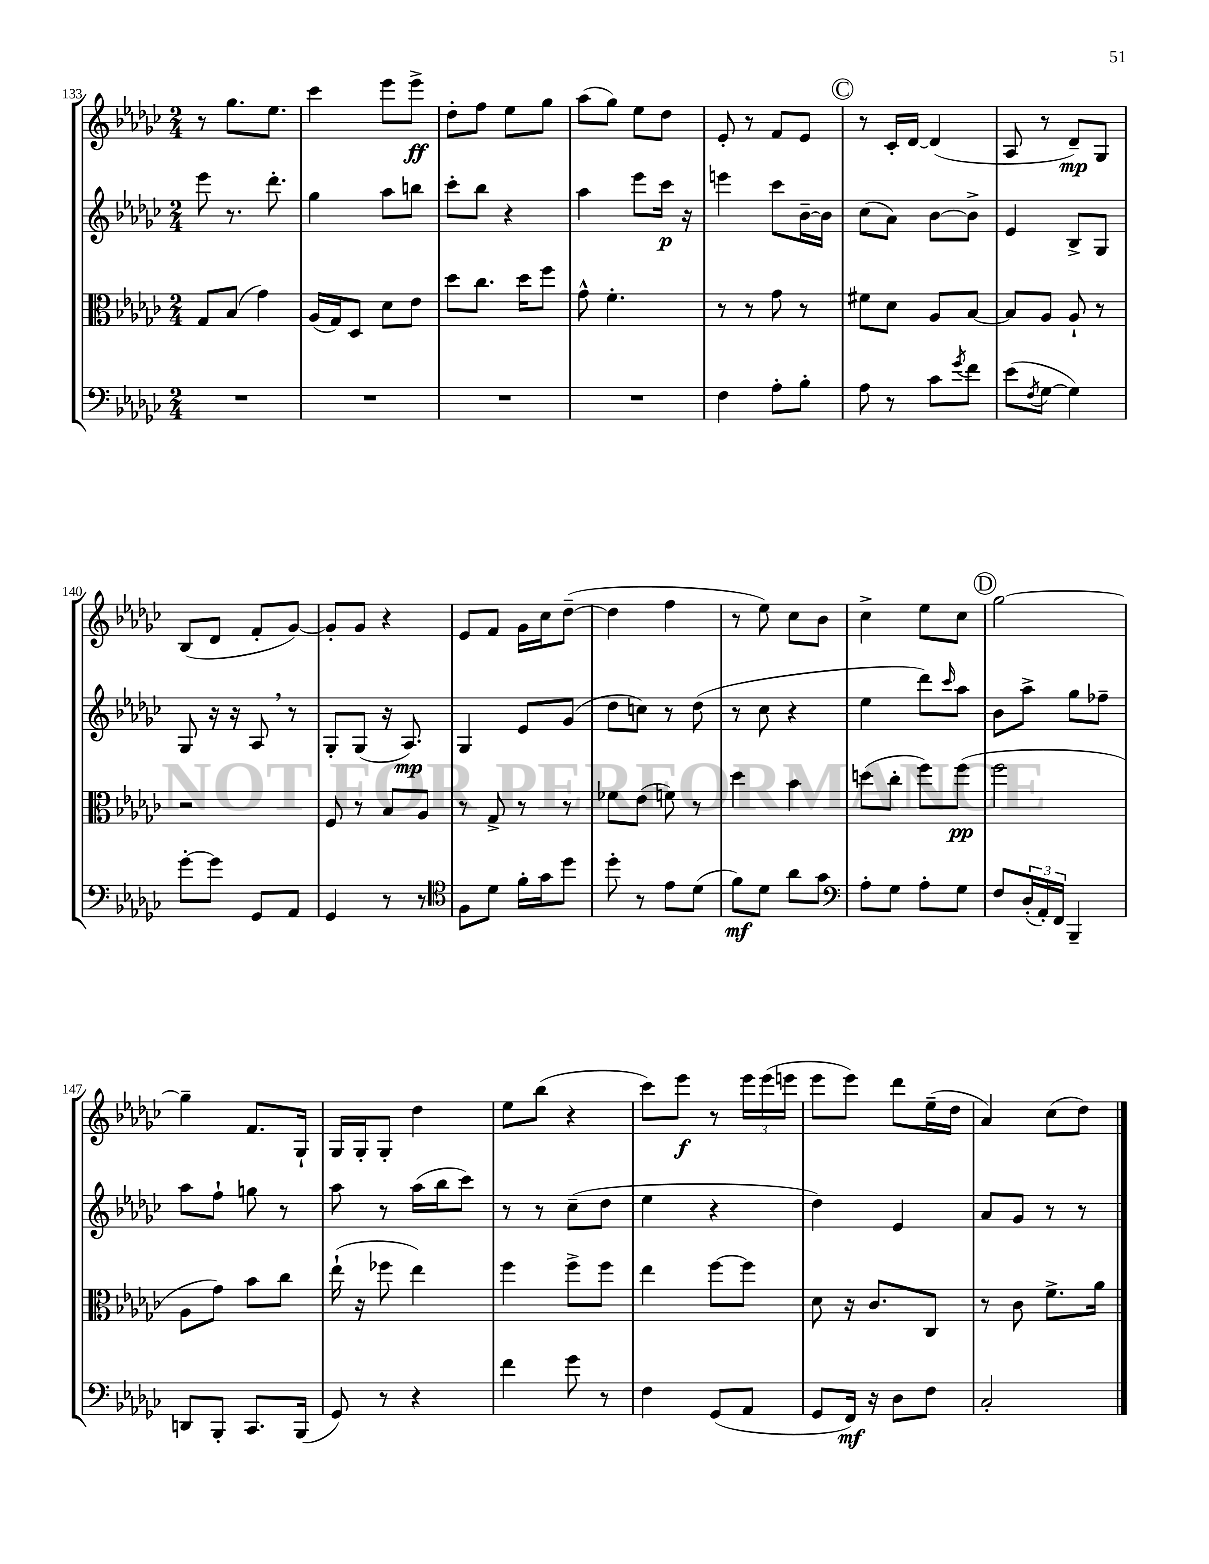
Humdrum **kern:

**kern	**dynam	**kern	**dynam	**kern	**dynam	**kern	**dynam
*part4	*part4	*part3	*part3	*part2	*part2	*part1	*part1
*staff4	*staff4	*staff3	*staff3	*staff2	*staff2	*staff1	*staff1
*clefF4	*	*clefC3	*	*clefG2	*	*clefG2	*
*k[b-e-a-d-g-c-]	*	*k[b-e-a-d-g-c-]	*	*k[b-e-a-d-g-c-]	*	*k[b-e-a-d-g-c-]	*
*M2/4	*	*M2/4	*	*M2/4	*	*M2/4	*
=133	=133	=133	=133	=133	=133	=133	=133
2r	.	8G-/L	.	8eee-\	.	8r	.
.	.	(8B-/J	.	8.r	.	8.gg-\L	.
.	.	4g-\)	.	.	.	.	.
.	.	.	.	8.ddd-'\	.	8.ee-\J	.
=134	=134	=134	=134	=134	=134	=134	=134
2r	.	(16A-/LL	.	4gg-\	.	4ccc-\	.
.	.	16G-/J)	.	.	.	.	.
.	.	8D-/J	.	.	.	.	.
.	.	8d-\L	.	8aa-\L	.	8eee-\L	.
.	.	8e-\J	.	8bbn\J	.	8eee-^\J	ff
=135	=135	=135	=135	=135	=135	=135	=135
2r	.	8dd-\L	.	8ccc-'\L	.	8dd-'\L	.
.	.	8.cc-\J	.	8bb-\J	.	8ff\J	.
.	.	.	.	4r	.	8ee-\L	.
.	.	16dd-\KL	.	.	.	.	.
.	.	8ff\J	.	.	.	8gg-\J	.
=136	=136	=136	=136	=136	=136	=136	=136
2r	.	8g-^^\	.	4aa-\	.	(8aa-\L	.
.	.	4.f'\	.	.	.	8gg-\J)	.
.	.	.	.	8eee-\L	.	8ee-\L	.
.	.	.	.	16ccc-\Jk	p	8dd-\J	.
.	.	.	.	16r	.	.	.
=137	=137	=137	=137	=137	=137	=137	=137
4F\	.	8r	.	4eeen\	.	8e-'/	.
.	.	8r	.	.	.	8r	.
8A-'\L	.	8g-\	.	8ccc-\L	.	8f/L	.
8B-'\J	.	8r	.	[16b-~\L	.	8e-/J	.
.	.	.	.	16b-\JJ]	.	.	.
!!LO:REH:place=s1:t=C
=138	=138	=138	=138	=138	=138	=138	=138
8A-\	.	8f#X\L	.	(8cc-\L	.	8r	.
8r	.	8d-\J	.	8a-\J)	.	16c-'/LL	.
.	.	.	.	.	.	[16d-/JJ	.
8c-\L	.	8A-/L	.	[8b-\L	.	(4d-/]	.
8qg-/	.	.	.	.	.	.	.
8f\J	.	[8B-/J	.	8b-^\J]	.	.	.
=139	=139	=139	=139	=139	=139	=139	=139
(8e-\L	.	8B-/L]	.	4e-/	.	8A-/	.
8qF/	.	.	.	.	.	.	.
[8G-\J	.	8A-/J	.	.	.	8r	.
4G-\])	.	8A-`/	.	8B-^/L	.	8d-~/L)	mp
.	.	8r	.	8G-/J	.	8G-/J	.
!!LO:LB:g=z
=140	=140	=140	=140	=140	=140	=140	=140
[8g-'\L	.	2r	.	8G-/	.	(8B-/L	.
8g-\J]	.	.	.	16r	.	8d-/J	.
.	.	.	.	16r	.	.	.
8GG-/L	.	.	.	8A-,/	.	8f'/L	.
8AA-/J	.	.	.	8r	.	[8g-/J)	.
=141	=141	=141	=141	=141	=141	=141	=141
4GG-/	.	8F/	.	8G-'/L	.	8g-'/L]	.
.	.	8r	.	(8G-/J	.	8g-/J	.
8r	.	8B-/L	.	16r	.	4r	.
.	.	.	.	8.A-/)	mp	.	.
8r	.	8A-/J	.	.	.	.	.
=142	=142	=142	=142	=142	=142	=142	=142
*clefC4	*	*	*	*	*	*	*
8F\L	.	8r	.	4G-/	.	8e-/L	.
8d-\J	.	8G-^/	.	.	.	8f/J	.
16f'\LL	.	8r	.	8e-/L	.	16g-\LL	.
16g-\J	.	.	.	.	.	16cc-\J	.
8dd-\J	.	8r	.	(8g-/J	.	([8dd-~\J	.
=143	=143	=143	=143	=143	=143	=143	=143
8dd-'\	.	8f-X\L	.	8dd-\L	.	4dd-\]	.
8r	.	(8e-\J	.	8ccn\J)	.	.	.
8e-\L	.	8fn\)	.	8r	.	4ff\	.
(8d-\J	.	8r	.	(8dd-\	.	.	.
=144	=144	=144	=144	=144	=144	=144	=144
8f\L)	mf	4dd-\	.	8r	.	8r	.
8d-\J	.	.	.	8cc-\	.	8ee-\)	.
8a-\L	.	4b-\	.	4r	.	8cc-\L	.
8g-\J	.	.	.	.	.	8b-\J	.
=145	=145	=145	=145	=145	=145	=145	=145
*clefF4	*	*	*	*	*	*	*
8A-'\L	.	(8ddn\L	.	4ee-\	.	4cc-^\	.
8G-\J	.	8cc-'\J	.	.	.	.	.
8A-'\L	.	8ff\L)	.	8ddd-\L)	.	8ee-\L	.
.	.	.	.	16qqccc-/	.	.	.
8G-\J	.	(8ff\J	pp	8aa-\J	.	8cc-\J	.
!!LO:REH:place=s1:t=D
=146	=146	=146	=146	=146	=146	=146	=146
8F/L	.	2ff\	.	8b-\L	.	[2gg-\	.
(24D-'/L	.	.	.	8aa-^\J	.	.	.
24AA-'/)	.	.	.	.	.	.	.
24FF/JJ	.	.	.	.	.	.	.
4BBB-~/	.	.	.	8gg-\L	.	.	.
.	.	.	.	8ff-X~\J	.	.	.
!!LO:LB:g=z
=147	=147	=147	=147	=147	=147	=147	=147
8DDn/L	.	8A-\L	.	8aa-\L	.	4gg-~\]	.
8BBB-'/J	.	8g-\J)	.	8ff`\J	.	.	.
8.CC-/L	.	8b-\L	.	8ggn\	.	8.f/L	.
.	.	8cc-\J	.	8r	.	.	.
(16BBB-/Jk	.	.	.	.	.	16G-`/Jk	.
=148	=148	=148	=148	=148	=148	=148	=148
8GG-/)	.	(16ee-`\	.	8aa-\	.	16G-/LL	.
.	.	16r	.	.	.	16G-'/J	.
8r	.	8ff-X\	.	8r	.	8G-'/J	.
4r	.	4ee-\)	.	(16aa-\LL	.	4dd-\	.
.	.	.	.	16bb-\J	.	.	.
.	.	.	.	8ccc-\J)	.	.	.
=149	=149	=149	=149	=149	=149	=149	=149
4f\	.	4ff\	.	8r	.	8ee-\L	.
.	.	.	.	8r	.	(8bb-\J	.
8g-\	.	8ff^\L	.	(8cc-~\L	.	4r	.
8r	.	8ff\J	.	8dd-\J	.	.	.
=150	=150	=150	=150	=150	=150	=150	=150
4F\	.	4ee-\	.	4ee-\	.	8ccc-\L)	.
.	.	.	.	.	.	8eee-\J	f
(8GG-/L	.	[8ff\L	.	4r	.	8r	.
8AA-/J	.	8ff\J]	.	.	.	24eee-\LL	.
.	.	.	.	.	.	(24eee-\	.
.	.	.	.	.	.	24eeen\JJ	.
=151	=151	=151	=151	=151	=151	=151	=151
8GG-/L	.	8d-\	.	4dd-\)	.	8eee-\L	.
16FF/Jk)	mf	16r	.	.	.	8eee-\J)	.
16r	.	8.c-/L	.	.	.	.	.
8D-\L	.	.	.	4e-/	.	8ddd-\L	.
8F\J	.	8C-/J	.	.	.	(16ee-~\L	.
.	.	.	.	.	.	16dd-\JJ	.
=152	=152	=152	=152	=152	=152	=152	=152
2C-'/	.	8r	.	8a-/L	.	4a-/)	.
.	.	8c-\	.	8g-/J	.	.	.
.	.	8.f^\L	.	8r	.	(8cc-\L	.
.	.	.	.	8r	.	8dd-\J)	.
.	.	16a-\Jk	.	.	.	.	.
==	==	==	==	==	==	==	==
*-	*-	*-	*-	*-	*-	*-	*-
